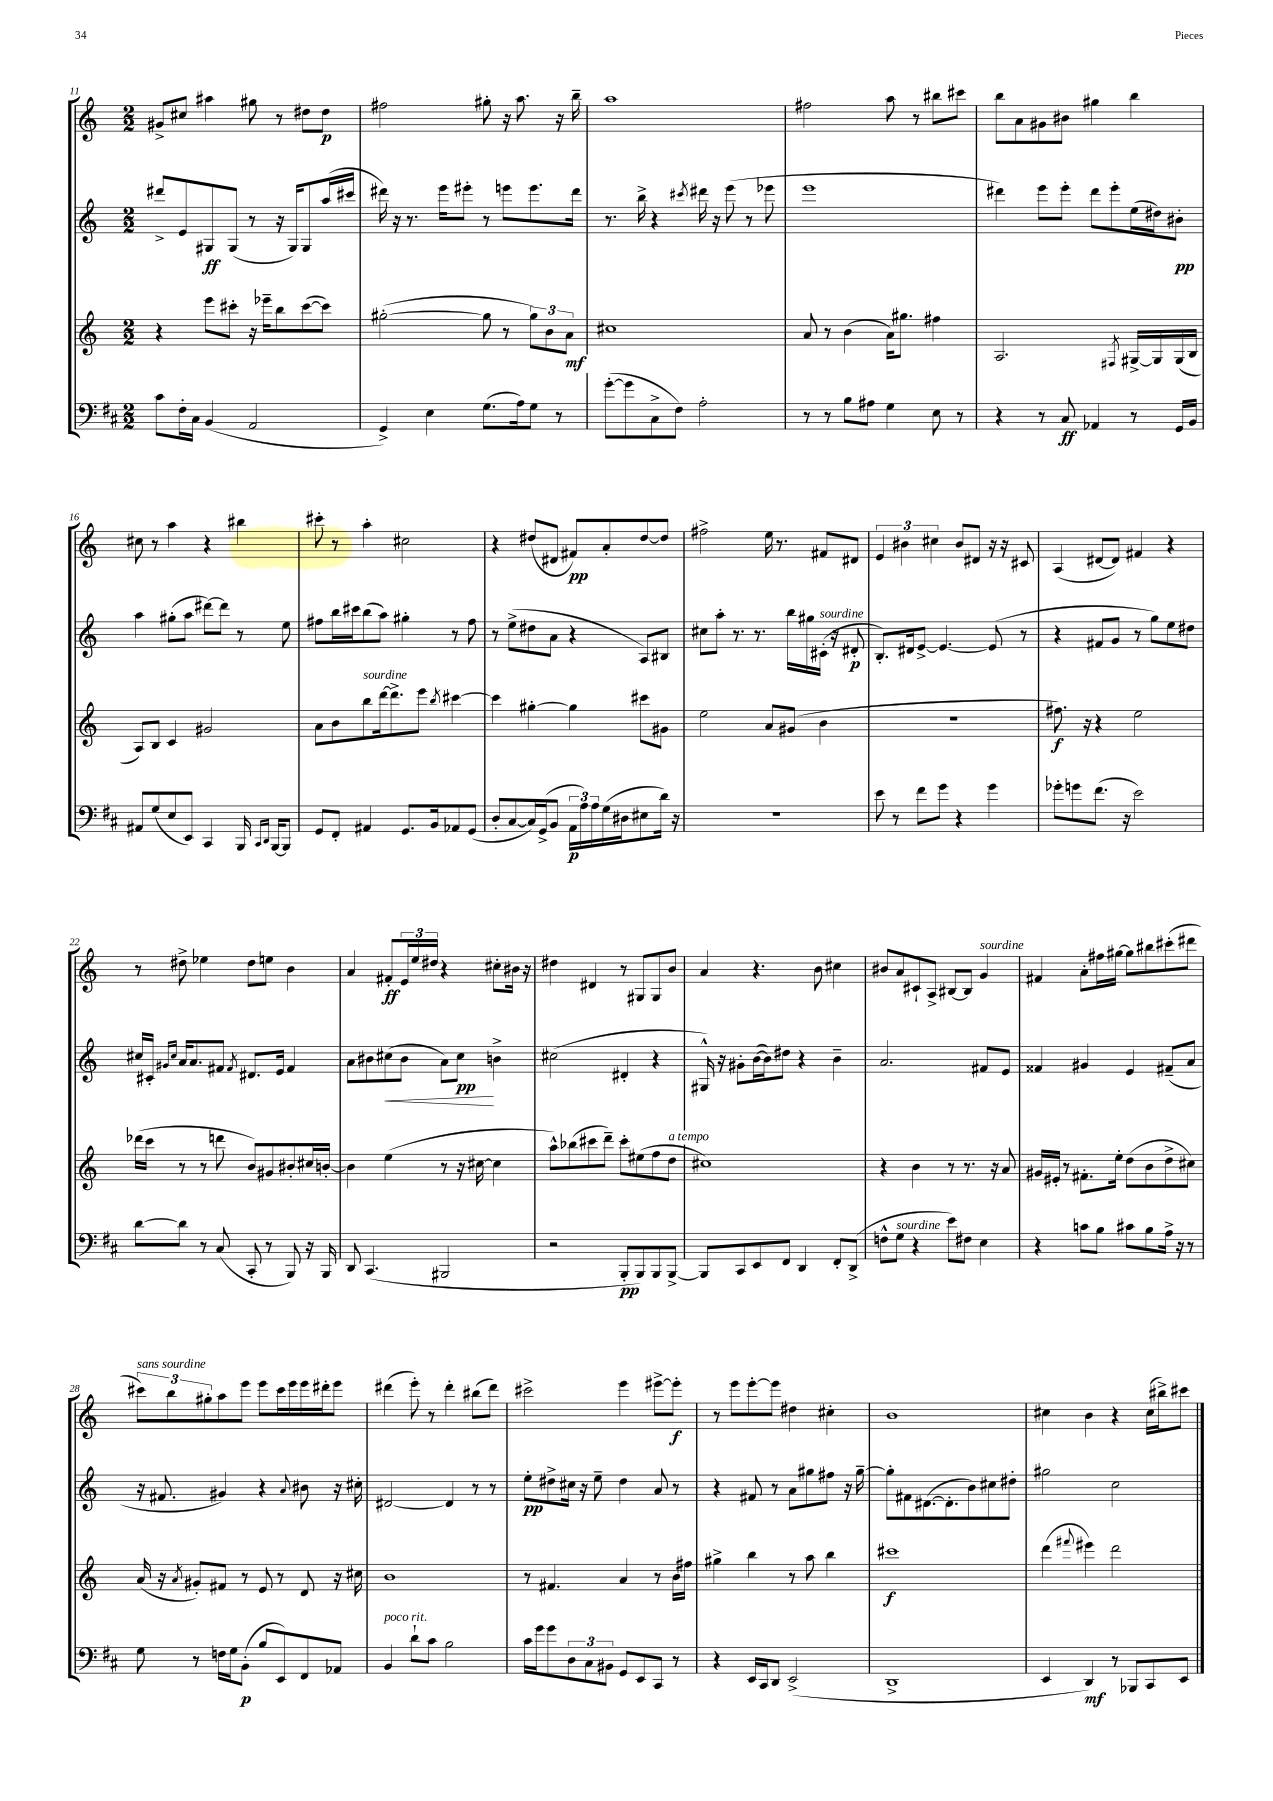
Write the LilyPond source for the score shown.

<<
\new StaffGroup <<
\new Staff = "s0" {
    \clef treble \key c \major \numericTimeSignature \time 2/2
    gis'8-> cis''8 ais''4 gis''8 r8 dis''8 dis''8\p |
    fis''2 gis''8-. r16 a''8. r16 b''16-- |
    a''1 |
    fis''2 a''8 r8 bis''8 cis'''8 |
    b''8 a'8 gis'8 bis'8 gis''4 b''4 |
    cis''8 r8 a''4 r4 bis''4 |
    cis'''8-. r8 a''4-. cis''2 |
    r4 dis''8( dis'8 fis'8\pp) a'8-. dis''8~ dis''8 |
    fis''2-> e''16 r8. fis'8 dis'8 |
    \tuplet 3/2 { e'4 bis'4 cis''4 } bis'8 dis'8 r16 r16 cis'8 |
    a4( dis'8~ dis'8) fis'4 r4 |
    r8 dis''8-> ees''4 dis''8 e''8 b'4 |
    a'4 fis'8-.\ff \tuplet 3/2 { e'16 e''16 dis''16 } r4 cis''8-. bis'16 r16 |
    dis''4 dis'4 r8 gis8 gis8 b'8 |
    a'4 r4. b'8 cis''4 |
    bis'8 a'8 cis'8-! a8-> bis8~ bis8 g'4^\markup { \italic "sourdine" } |
    fis'4 a'8-. fis''16 gis''16~ gis''8 bis''8 cis'''8-.( dis'''8 |
    \tuplet 3/2 { cis'''8^\markup { \italic "sans sourdine" }) b''8 gis''8-. } a''8 e'''8 e'''8 cis'''16 e'''16 e'''16 dis'''16-. e'''8 |
    dis'''4( e'''8-.) r8 dis'''4-. bis''8( dis'''8) |
    cis'''2-> e'''4 eis'''8~-> eis'''8-.\f |
    r8 e'''8 e'''8~-. e'''8 dis''4 cis''4-. |
    b'1 |
    cis''4 b'4 r4 cis''16( bis''16->) cis'''8 \bar "|." |
}
\new Staff = "s1" {
    \clef treble \key c \major \numericTimeSignature \time 2/2
    dis'''8-> e'8 gis8\ff gis8( r8 r16 gis16) gis8 a''16( cis'''16 |
    dis'''16) r16 r8. e'''16 eis'''8-. r8 e'''8 e'''8. dis'''16 |
    r8. b''16-> r4 \acciaccatura { cis'''8 } dis'''16 r16 e'''8( r8 ees'''8 |
    e'''1 |
    dis'''4) e'''8 e'''8-. dis'''8 e'''8-. e''16( dis''16) bis'8-.\pp |
    a''4 gis''8-.( a''8 dis'''8~) dis'''8 r8 e''8 |
    fis''8 b''16 cis'''16 b''8( a''8) gis''4-. r8 fis''8 |
    r8 e''8->( dis''8 a'8 r4 a8) bis8 |
    cis''8 a''8-. r8. r8. b''16 gis''16 cis'16-.^\markup { \italic "sourdine" }( r16 dis'8-.\p |
    b8.-.) dis'16 e'8~-> e'4.~ e'8( r8 |
    r4 fis'8 g'8 r8 g''8) e''8 dis''8 |
    cis''16 cis'16-. \grace { gis'16 cis''16 } a'16 a'8. fis'8 \acciaccatura { fis'8 } dis'8. e'16 fis'4 |
    a'8 bis'8 cis''8\<( bis'8 a'8) cis''8\pp\! b'4-> |
    cis''2( dis'4-. r4 |
    gis16-^) r16 gis'8-. b'16~( b'16) dis''8 r4 b'4-- |
    a'2. fis'8 e'8 |
    fisis'4 gis'4 e'4 fis'8--( a'8 |
    r16 fis'8. gis'4) r4 \appoggiatura { a'8 } bis'8 r16 cis''16-. |
    dis'2~ dis'4 r8 r8 |
    e''8-.\pp dis''8-> cis''16 r16 e''8-- dis''4 a'8 r8 |
    r4 fis'8 r8 a'8 gis''8 fis''8 r16 gis''16~-- |
    gis''8-. fis'8 dis'8.~( dis'8.-. b'8) cis''8 dis''8-. |
    gis''2 c''2 \bar "|." |
}
\new Staff = "s2" {
    \clef treble \key c \major \numericTimeSignature \time 2/2
    r4 e'''8 cis'''8-. r16 ees'''16-- b''8 cis'''8~( cis'''8) |
    gis''2~-.( gis''8 r8 \tuplet 3/2 { gis''8) b'8 a'8\mf } |
    cis''1 |
    a'8 r8 b'4( a'16) gis''8. fis''4 |
    a2. \acciaccatura { fis8 } gis16~-> gis16 gis16( b16 |
    a8) b8 c'4 gis'2 |
    a'8 b'8 b''8^\markup { \italic "sourdine" } d'''16~ d'''8.-> e'''8 \acciaccatura { b''8 } cis'''4~ |
    cis'''4 gis''4~-. gis''4 cis'''8 gis'8 |
    e''2 a'8 gis'8( b'4 |
    R1 |
    fis''8.\f) r16 r4 e''2 |
    des'''16( c'''16 r8 r8 d'''8 b'8) gis'8 bis'8-. cis''16 b'16~-. |
    b'4 e''4( r8 r16 cis''16~ cis''4 |
    a''8-^) bes''8( cis'''8 d'''8--) cis'''8-. eis''8( f''8 d''8^\markup { \italic "a tempo" } |
    cis''1) |
    r4 b'4 r8 r8. r16 a'8 |
    gis'16 eis'16-. r8 fis'8.-. e''16-. d''8( b'8 d''8-> cis''8) |
    a'16( r16 \acciaccatura { a'8 } gis'8-.) fis'8 r8 e'8 r8 d'8 r16 cis''16 |
    b'1 |
    r8 fis'4. a'4 r8 b'16 fis''16 |
    gis''4-> b''4 r8 a''8 b''4 |
    cis'''1\f |
    d'''4( \appoggiatura { fis'''8 } eis'''4) d'''2 \bar "|." |
}
\new Staff = "s3" {
    \clef bass \key d \major \numericTimeSignature \time 2/2
    cis'8 fis16-. cis16 b,4( a,2 |
    g,4->) e4 g8.( a16) g8 r8 |
    g'8~-.( g'8 cis8-> fis8) a2-. |
    r8 r8 b8 ais8 g4 e8 r8 |
    r4 r8 cis8\ff aes,4 r8 g,16 b,16 |
    ais,8 g8( e8 e,8) cis,4 b,,16 \grace { cis,16 d,16 } b,,16~ b,,8 |
    g,8 fis,8-. ais,4 g,8. b,16 aes,8 g,8( |
    d8-. cis8~ cis16) g,16->( b,8 \tuplet 3/2 { a,16\p a16) a16 } g16( dis16 eis8 d'16) r16 |
    r1 |
    e'8 r8 fis'8 g'8 r4 g'4 |
    ges'8-. g'8 fis'8.( r16 e'2) |
    d'8~ d'8 r8 cis8( cis,8-. r8 b,,8) r16 b,,16 |
    d,8 cis,4.( bis,,2 |
    r2 b,,8-.\pp b,,8) b,,8 b,,8~-> |
    b,,8 cis,8 e,8 fis,8 d,4 fis,8-. d,8->( |
    f8-^ g8^\markup { \italic "sourdine" } r4 e'8) fis8 e4 |
    r4 c'8 b8 cis'8 b8 a16-> r16 r8 |
    g8 r8 f16 g16 b,8-.\p( b8 e,8) fis,8 aes,8 |
    b,4^\markup { \italic "poco rit." } d'8-! cis'8 b2 |
    cis'16 g'16 g'8 \tuplet 3/2 { d8 cis8 bis,8 } g,8 e,8 cis,8 r8 |
    r4 e,16 cis,16 d,8 e,2->( |
    d,1-> |
    e,4 d,4\mf) r8 bes,,8 cis,8 e,8 \bar "|." |
}
>>
>>
\layout { \context { \Score currentBarNumber = #11 } }
